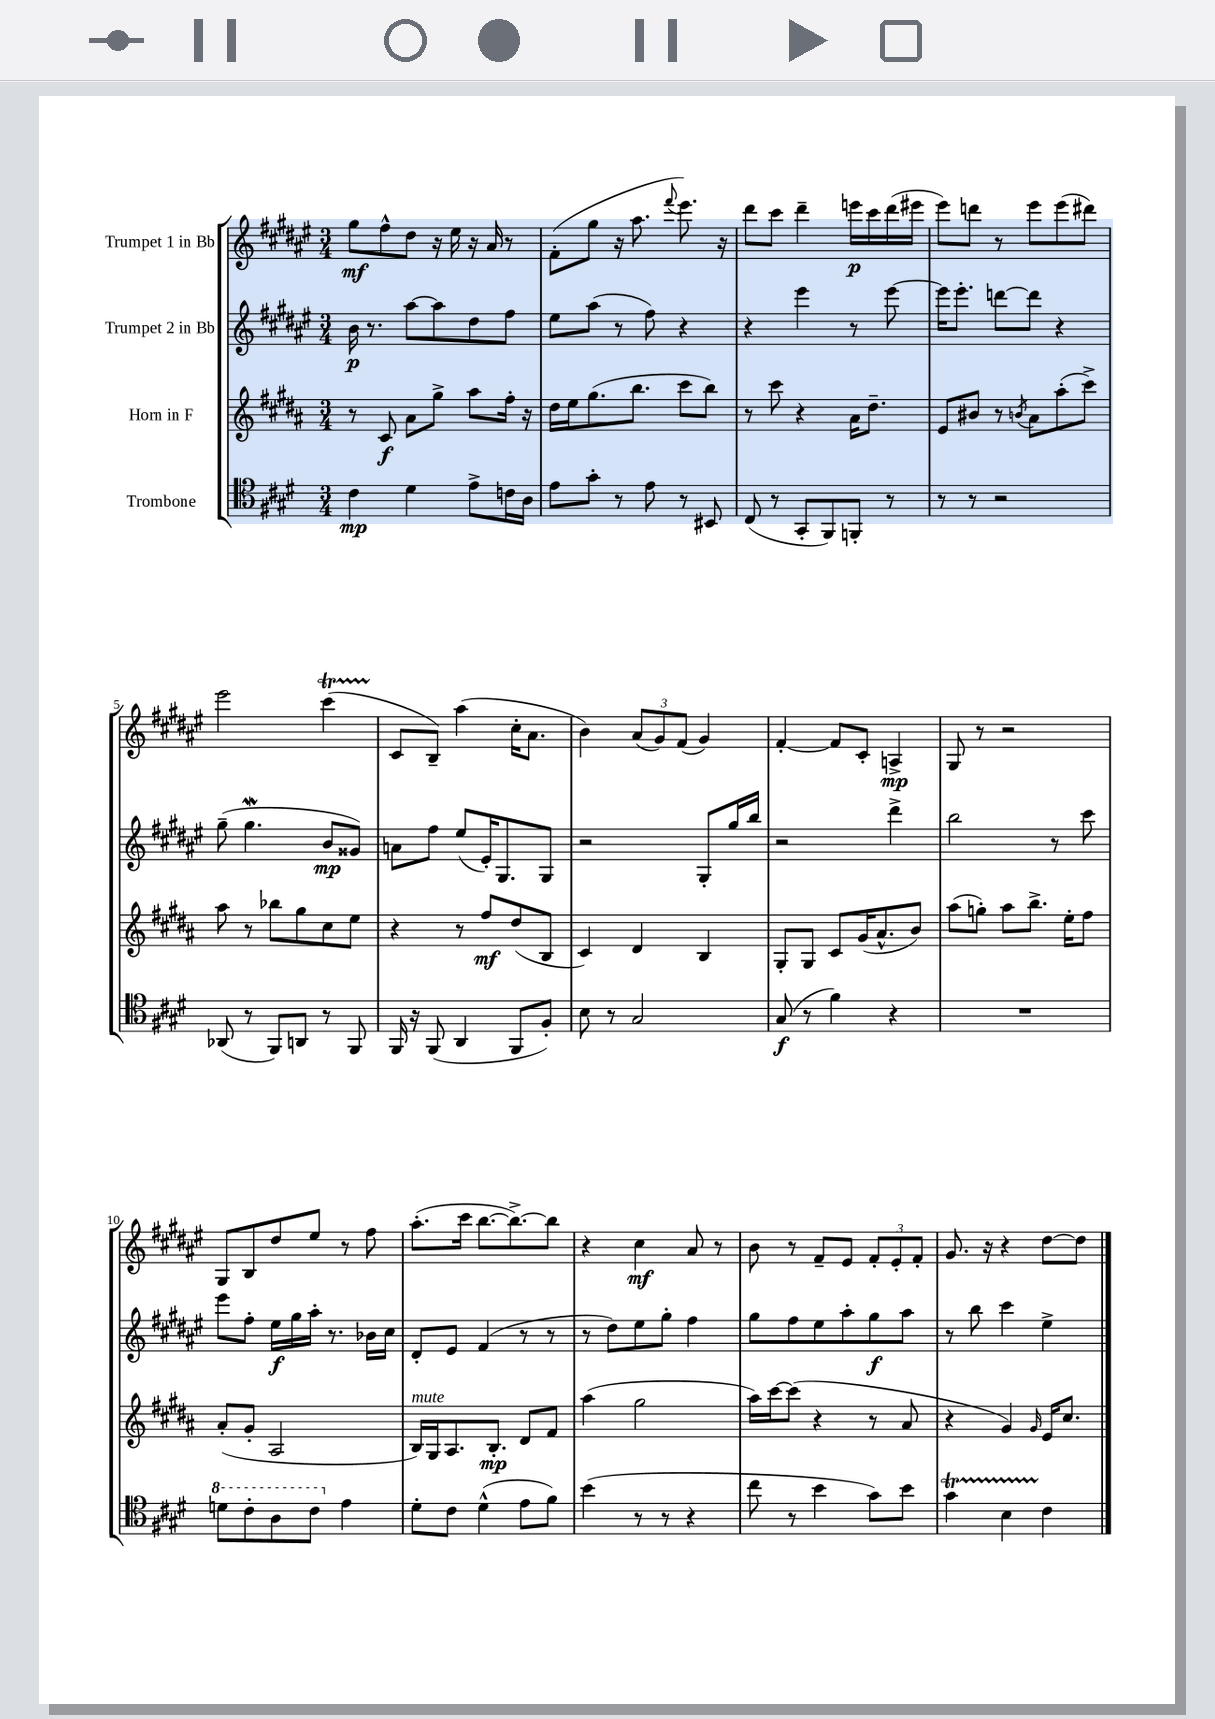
<<
\new StaffGroup <<
\new Staff = "s0" \with { instrumentName = "Trumpet 1 in Bb" } {
    \clef treble \key fis \major \numericTimeSignature \time 3/4
    gis''8\mf fis''8-^ dis''8 r16 eis''16 r16 ais'16 r8 |
    fis'8-.( gis''8 r16 ais''8. \appoggiatura { fis'''8 } eis'''8.) r16 |
    dis'''8 cis'''8 dis'''4-- e'''16\p cis'''16 dis'''16( eis'''16 |
    eis'''8) d'''8 r8 eis'''8 eis'''8( dis'''8) |
    eis'''2 cis'''4\startTrillSpan( |
    cis'8\stopTrillSpan b8--) ais''4( cis''16-. ais'8. |
    b'4) \tuplet 3/2 { ais'8( gis'8) fis'8( } gis'4) |
    fis'4~-. fis'8 cis'8-. a4->\mp |
    gis8 r8 r2 |
    gis8 b8 dis''8 eis''8 r8 fis''8 |
    ais''8.-.( cis'''16 b''8.~ b''8.~->) b''8 |
    r4 cis''4\mf ais'8 r8 |
    b'8 r8 fis'8-- eis'8 \tuplet 3/2 { fis'8-. eis'8-. fis'8-. } |
    gis'8. r16 r4 dis''8~ dis''8 \bar "|." |
}
\new Staff = "s1" \with { instrumentName = "Trumpet 2 in Bb" } {
    \clef treble \key fis \major \numericTimeSignature \time 3/4
    b'16\p r8. ais''8~ ais''8 dis''8 fis''8 |
    eis''8 ais''8( r8 fis''8) r4 |
    r4 eis'''4 r8 eis'''8~ |
    eis'''16 eis'''8.-. d'''8~ d'''8 r4 |
    gis''8--( gis''4.\mordent b'8\mp gisis'8) |
    a'8 fis''8 eis''8( eis'16-.) gis8. gis8 |
    r2 gis8-. gis''16 b''16 |
    r2 dis'''4-> |
    b''2 r8 cis'''8 |
    eis'''8 fis''8-. eis''16\f gis''16 ais''16-. r8. bes'16 cis''16 |
    dis'8-. eis'8 fis'4( r8 r8 |
    r8 dis''8) eis''8 gis''8-. fis''4 |
    gis''8 fis''8 eis''8 ais''8-. gis''8\f ais''8 |
    r8 b''8 cis'''4 eis''4-> \bar "|." |
}
\new Staff = "s2" \with { instrumentName = "Horn in F" } {
    \clef treble \key b \major \numericTimeSignature \time 3/4
    r8 cis'8\f ais'8 gis''8-> ais''8 fis''16-. r16 |
    dis''16 e''16 gis''8.( b''8. cis'''8 b''8) |
    r8 cis'''8 r4 ais'16 dis''8.-- |
    e'8 bis'8 r8 \acciaccatura { b'8 } ais'8 ais''8-.( cis'''8->) |
    ais''8 r8 bes''8 gis''8 cis''8 e''8 |
    r4 r8 fis''8\mf dis''8( b8 |
    cis'4) dis'4 b4 |
    gis8-. gis8 cis'8 gis'16( ais'8.-^ b'8) |
    ais''8( g''8-.) ais''8 b''8.-> e''16-. fis''8 |
    ais'8-.( gis'8-. ais2 |
    b16^\markup { \italic "mute" }) gis16 ais8. b8.-.\mp dis'8 fis'8 |
    ais''4( gis''2 |
    ais''16) cis'''16~ cis'''8( r4 r8 ais'8 |
    r4 gis'4) \grace { gis'16 } e'16 cis''8. \bar "|." |
}
\new Staff = "s3" \with { instrumentName = "Trombone" } {
    \clef tenor \key e \major \numericTimeSignature \time 3/4
    cis'4\mp dis'4 e'8-> c'16 a16 |
    e'8 gis'8-. r8 e'8 r8 bis,8 |
    cis8( r8 gis,8-. fis,8) f,8-. r8 |
    r8 r8 r2 |
    aes,8( r8 fis,8) a,8 r8 fis,8 |
    fis,16 r16 fis,8( a,4 fis,8 fis8-.) |
    b8 r8 gis2 |
    gis8\f( r8 fis'4) r4 |
    R2. |
    \ottava #1 d''8 cis''8-. a'8 cis''8 \ottava #0 e'4 |
    dis'8-. cis'8 dis'4-^( e'8 fis'8) |
    b'4( r8 r8 r4 |
    cis''8 r8 b'4 gis'8) b'8 |
    gis'4\startTrillSpan b4 cis'4\stopTrillSpan \bar "|." |
}
>>
>>
